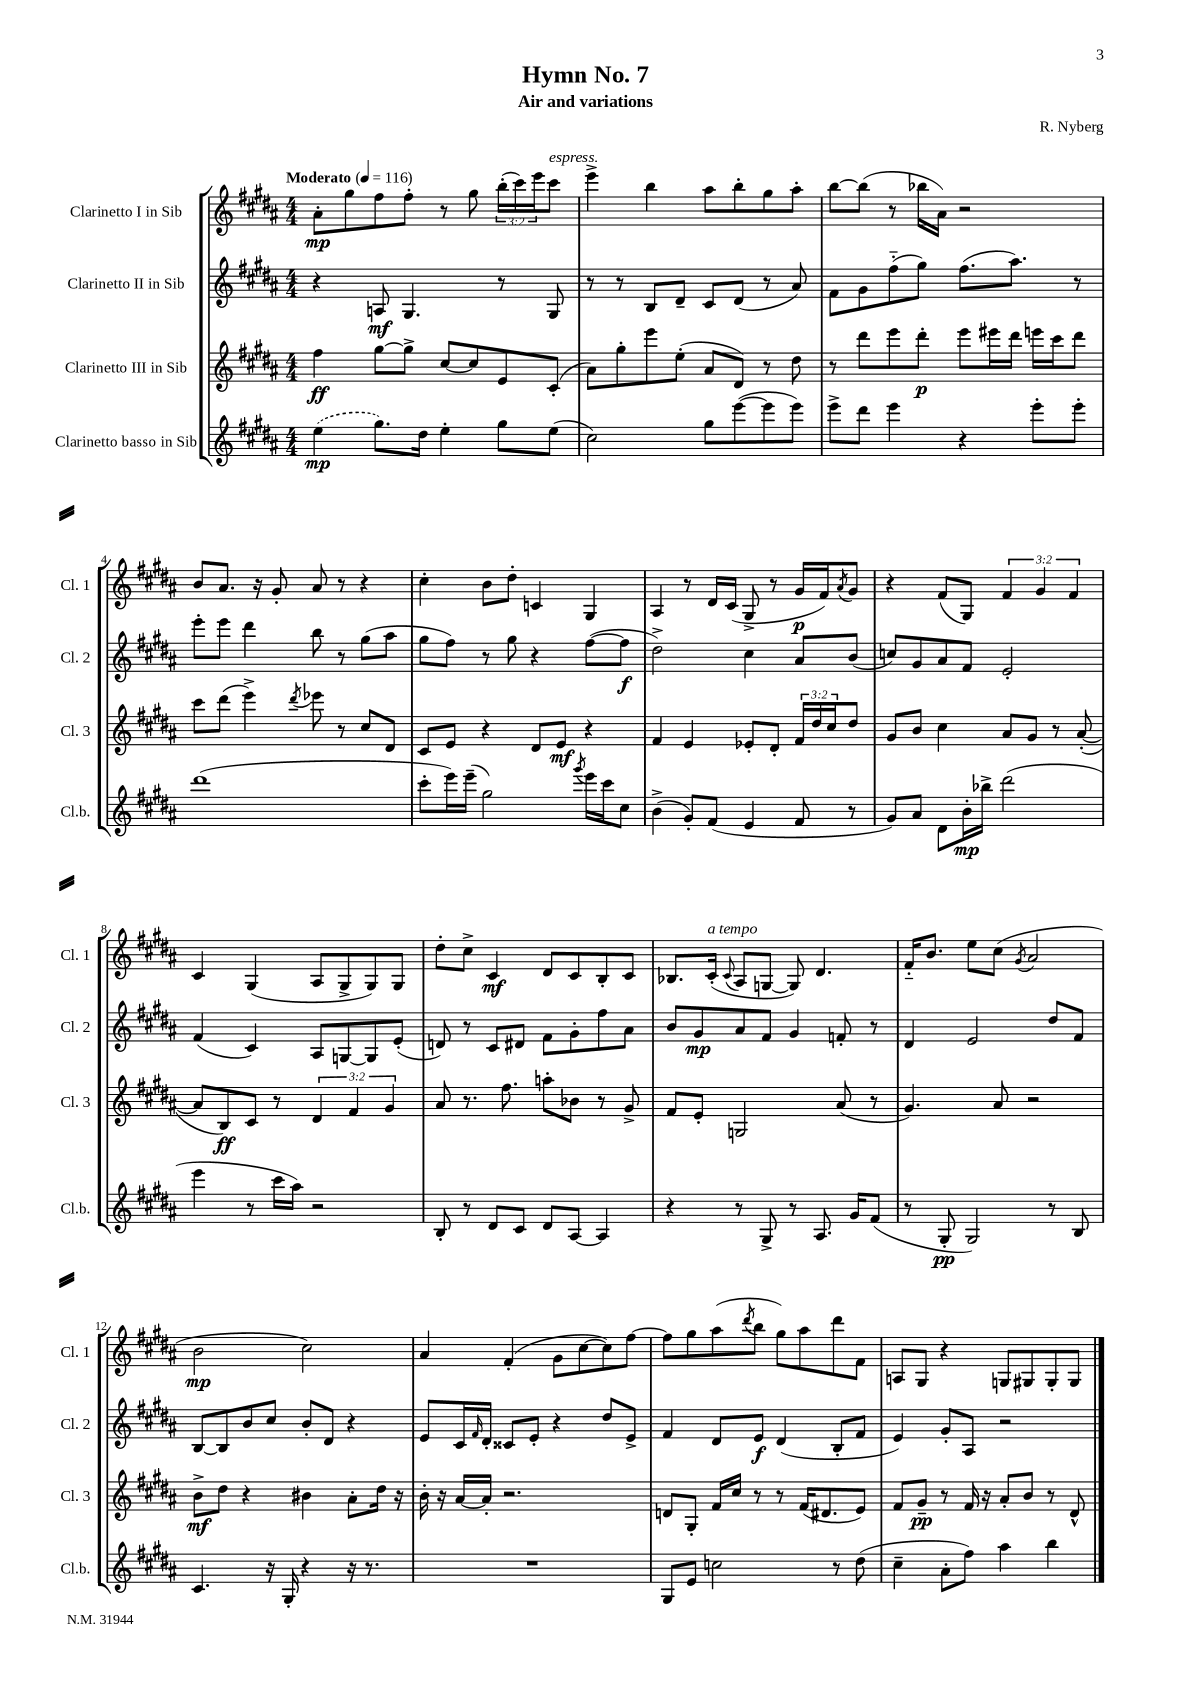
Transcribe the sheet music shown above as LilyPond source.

\header { title = "Hymn No. 7" composer = "R. Nyberg" subtitle = "Air and variations" }
<<
\new StaffGroup <<
\new Staff = "s0" \with { instrumentName = "Clarinetto I in Sib" shortInstrumentName = "Cl. 1" } {
    \clef treble \key b \major \numericTimeSignature \time 4/4 \override Staff.TupletNumber.text = #tuplet-number::calc-fraction-text \tempo "Moderato" 4 = 116
    ais'8-.\mp gis''8 fis''8 fis''8-. r8 gis''8 \tuplet 3/2 { b''16-.( cis'''16) e'''16 } cis'''8^\markup { \italic "espress." } |
    e'''4-> b''4 ais''8 b''8-. gis''8 ais''8-. |
    b''8~ b''8( r8 bes''16 ais'16) r2 |
    b'8 ais'8. r16 gis'8-. ais'8 r8 r4 |
    cis''4-. b'8 dis''8-. c'4 gis4 |
    ais4 r8 dis'16 cis'16( gis8-> r8 gis'16\p fis'16) \acciaccatura { ais'8 } gis'8 |
    r4 fis'8( gis8) \tuplet 3/2 { fis'4 gis'4 fis'4 } |
    cis'4 gis4( ais8 gis8-> gis8) gis8 |
    dis''8-. cis''8-> cis'4\mf dis'8 cis'8 b8-. cis'8 |
    bes8. cis'16-.^\markup { \italic "a tempo" }( \appoggiatura { cis'8 } ais8 g8~ g8) dis'4. |
    fis'16-_ b'8. e''8 cis''8( \acciaccatura { gis'8 } ais'2 |
    b'2\mp cis''2) |
    ais'4 fis'4-.( gis'8 cis''8~ cis''8) fis''8~ |
    fis''8 gis''8 ais''8( \acciaccatura { dis'''8 } b''8 gis''8) ais''8 dis'''8 fis'8 |
    a8 gis8 r4 g8 gis8 gis8-. gis8 \bar "|." |
}
\new Staff = "s1" \with { instrumentName = "Clarinetto II in Sib" shortInstrumentName = "Cl. 2" } {
    \clef treble \key b \major \numericTimeSignature \time 4/4
    r4 a8\mf gis4. r8 gis8 |
    r8 r8 b8 dis'8-- cis'8 dis'8( r8 ais'8) |
    fis'8 gis'8 fis''8-_( gis''8) fis''8.( ais''8.) r8 |
    e'''8-. e'''8 dis'''4 b''8 r8 gis''8( ais''8 |
    gis''8 fis''8) r8 gis''8 r4 fis''8~( fis''8\f |
    dis''2->) cis''4 ais'8 b'8( |
    c''8) gis'8 ais'8 fis'8 e'2-. |
    fis'4( cis'4) ais8 g8~ g8 e'8-.( |
    d'8) r8 cis'8 dis'8 fis'8 gis'8-. fis''8 ais'8 |
    b'8 gis'8\mp ais'8 fis'8 gis'4 f'8-. r8 |
    dis'4 e'2 dis''8 fis'8 |
    b8~ b8 b'8 cis''8 b'8-. dis'8 r4 |
    e'8 cis'16 \grace { fis'16 } dis'16-. cisis'8 e'8-. r4 dis''8 e'8-> |
    fis'4 dis'8 e'8\f dis'4( b8-. fis'8 |
    e'4) gis'8-. ais8 r2 \bar "|." |
}
\new Staff = "s2" \with { instrumentName = "Clarinetto III in Sib" shortInstrumentName = "Cl. 3" } {
    \clef treble \key b \major \numericTimeSignature \time 4/4 \override Staff.TupletNumber.text = #tuplet-number::calc-fraction-text
    fis''4\ff gis''8~ gis''8-> cis''8~ cis''8 e'8 cis'8-.( |
    ais'8) gis''8-. e'''8 e''8-.( ais'8 dis'8) r8 dis''8 |
    r8 dis'''8 e'''8 dis'''8-.\p e'''8 eis'''16 dis'''16 e'''16 cis'''16 dis'''8 |
    cis'''8 dis'''8( e'''4->) \acciaccatura { dis'''8 } ees'''8 r8 cis''8 dis'8 |
    cis'8 e'8 r4 dis'8 e'8\mf r4 |
    fis'4 e'4 ees'8-. dis'8-. \tuplet 3/2 { fis'16 dis''16 cis''16 } dis''8 |
    gis'8 b'8 cis''4 ais'8 gis'8 r8 ais'8~-.( |
    ais'8 b8\ff) cis'8 r8 \tuplet 3/2 { dis'4 fis'4 gis'4 } |
    ais'8 r8. fis''8. a''8-. bes'8 r8 gis'8-> |
    fis'8 e'8-. g2 ais'8( r8 |
    gis'4.) ais'8 r2 |
    b'8->\mf dis''8 r4 bis'4 ais'8-. dis''16 r16 |
    b'16-. r16 ais'16~ ais'16-. r2. |
    d'8 gis8-. fis'16 cis''16 r8 r8 fis'16( dis'8. e'8) |
    fis'8 gis'8--\pp r8 fis'16 r16 ais'8-. b'8 r8 dis'8-^ \bar "|." |
}
\new Staff = "s3" \with { instrumentName = "Clarinetto basso in Sib" shortInstrumentName = "Cl.b." } {
    \clef treble \key b \major \numericTimeSignature \time 4/4
    \once \slurDashed e''4\mp( gis''8.) dis''16 e''4-. gis''8 e''8( |
    cis''2) gis''8 e'''8~( e'''8 e'''8) |
    e'''8-> dis'''8 e'''4 r4 e'''8-. e'''8-. |
    dis'''1( |
    cis'''8-. e'''16) e'''16--( gis''2) \acciaccatura { gis'''8 } e'''16 cis'''16 cis''8 |
    b'4->( gis'8-.) fis'8( e'4 fis'8 r8 |
    gis'8) ais'8 dis'8 b'16-.\mp bes''16-> dis'''2( |
    e'''4 r8 cis'''16 ais''16) r2 |
    b8-. r8 dis'8 cis'8 dis'8 ais8~ ais4 |
    r4 r8 gis8-> r8 ais8. gis'16 fis'8( |
    r8 gis8-.\pp gis2) r8 b8 |
    cis'4. r16 gis16-. r4 r16 r8. |
    R1 |
    gis8 e'8 c''2 r8 dis''8( |
    cis''4-- ais'8-. fis''8) ais''4 b''4 \bar "|." |
}
>>
>>
